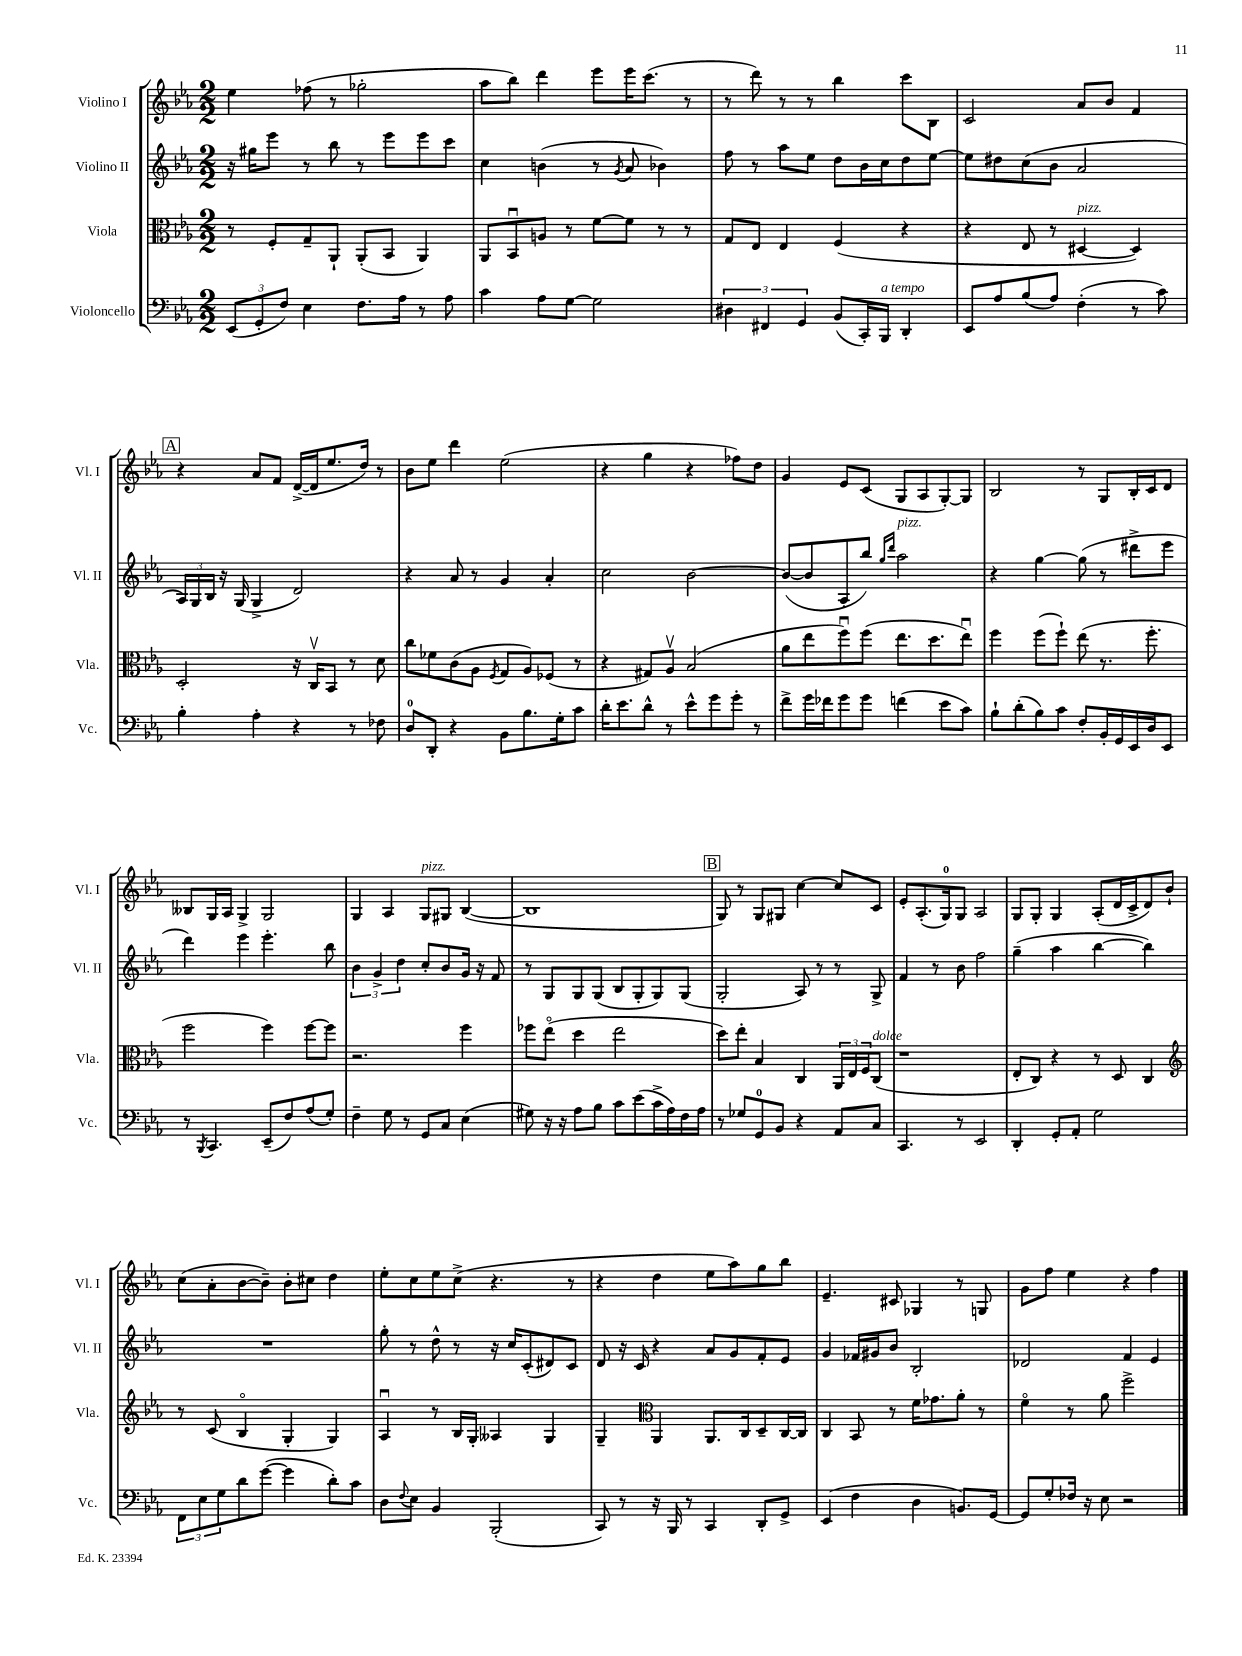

**kern	**kern	**kern	**kern
*staff4	*staff3	*staff2	*staff1
*clefF4	*clefC3	*clefG2	*clefG2
*k[b-e-a-]	*k[b-e-a-]	*k[b-e-a-]	*k[b-e-a-]
*M2/2	*M2/2	*M2/2	*M2/2
(12EE-	8r	16r	4ee-
.	.	16gg#	.
12GG'	.	.	.
.	8F'	8eee-	.
12F)	.	.	.
4E-	8G~	8r	(8ff-
.	8AA-`	8bb-	8r
8.F	(8AA-'	8r	2gg-'
.	8BB-	8eee-	.
16A-	.	.	.
8r	4AA-)	8eee-	.
8A-	.	8ccc	.
=	=	=	=
4c	8AA-	4cc	8aa-
.	8BB-u	.	8bb-)
8A-	8A	(4b	4ddd
[8G	8r	.	.
2G]	[8f	8r	8eee-
.	.	8qg	.
.	8f]	8a-	16eee-
.	.	.	(8.ccc
.	8r	4b-)	.
.	8r	.	8r
=	=	=	=
6D#	8G	8ff	8r
.	8E-	8r	8ddd)
6FF#	.	.	.
.	4E-	8aa-	8r
6GG	.	.	.
.	.	8ee-	8r
(8BB-	(4F	8dd	4bb-
16CC')	.	16b-	.
16BBB-	.	16cc	.
4DD'	4r	8dd	8ccc
.	.	[8ee-	8B-
=	=	=	=
8EE-	4r	8ee-]	2c
8A-	.	8dd#	.
(8B-	8E-	(8cc	.
8A-)	8r	8b-	.
(4F'	[4D#	2a-	8a-
.	.	.	8b-
8r	4D#])	.	4f
8c)	.	.	.
=	=	=	=
4B-'	2D'	24A-)	4r
.	.	24G	.
.	.	24B-	.
.	.	16r	.
.	.	(16G	.
4A-'	.	4G^	8a-
.	.	.	8f
4r	16r	2d)	([16d^
.	16Cv	.	16d]
.	8BB-	.	8.ee-
8r	8r	.	.
.	.	.	16dd)
8F-	8d	.	8r
=	=	=	=
8D	8cc	4r	8b-
8DD'	8f-	.	8ee-
4r	(8c	8a-	4ddd
.	8A-	8r	.
.	8qF	.	.
8BB-	8G	4g	(2ee-
8.B-	8A-)	.	.
.	(8F-	4a-'	.
16G'	.	.	.
8c	8r	.	.
=	=	=	=
16d'	4r	2cc	4r
8.e-	.	.	.
8d^^	8G#)	.	4gg
8r	8A-v	.	.
8e-^^	(2B-	[2b-	4r
8g	.	.	.
8g'	.	.	8ff-)
8r	.	.	8dd
=	=	=	=
8f^	8a-	(8b-_	4g
16g	8ee-	8b-]	.
16f-	.	.	.
8g	8ffu)	8A-'	8e-
8g	(8ff	8bb-)	(8c
.	.	16qqgg	.
.	.	16qqddd	.
(4f	8.ee-	2aa-	8G
.	.	.	8A-
.	8.dd	.	.
8e-	.	.	[8G')
8c)	8ee-u)	.	8G]
=	=	=	=
8B-`	4ff	4r	2B-
(8d'	.	.	.
8B-)	(8ff	[4gg	.
8c	8ff`)	.	.
8F'	(8ee-	(8gg]	8r
16BB-'	8.r	8r	8G
16GG	.	.	.
16EE-	.	8ddd#^	16B-'
16D	8.ff'	.	16c
8EE-	.	8eee-	8d
=	=	=	=
8r	2ff	4ddd)	8B--
8qBBB-	.	.	.
4.CC	.	.	16G
.	.	.	16A-
.	.	4eee-	4G^
(8EE-~	4ff)	4.eee-'	2G
8F)	.	.	.
(8A-	[8ff	.	.
8G')	8ff]	8bb-	.
=	=	=	=
4F~	2.r	6b-	4G
.	.	6g^	.
8G	.	.	4A-
.	.	6dd	.
8r	.	.	.
8GG	.	8cc'	8G
8C	.	8b-	8G#
(4E-	4ff	16g	([4B-
.	.	16r	.
.	.	8f	.
=	=	=	=
8G#)	8ff-	8r	1B-]
16r	(8ee-o	8G	.
16r	.	.	.
8A-	4dd	8G	.
8B-	.	(8G	.
8c	2ee-	8B-	.
(8e-	.	8G'	.
16c^	.	8G)	.
16A-)	.	.	.
16F	.	(8G	.
16A-	.	.	.
=	=	=	=
8r	8dd)	2G'	8G)
8G-	8ee-'	.	8r
8GG	4B-	.	8G
8BB-	.	.	8G#
4r	4C	8A-)	[4cc
.	.	8r	.
8AA-	24AA-	8r	8cc]
.	24E-	.	.
.	24F	.	.
8C	(8C	8G^	8c
=	=	=	=
4.CC	1r	4f	8e-'
.	.	.	(8.A-'
.	.	8r	.
.	.	.	16G)
8r	.	8b-	8G
2EE-	.	2ff	2A-
=	=	=	=
4DD'	8E-'	(4gg~	8G
.	8C)	.	8G'
8GG'	4r	4aa-	4G
8AA-'	.	.	.
2G	8r	[4bb-	(8A-'
.	8D	.	16d
.	.	.	16c^
.	4C	4bb-])	8d)
.	.	.	8b-`
=	=	=	=
*	*clefG2	*	*
12FF	8r	1r	(8cc
12E-	.	.	.
.	(8c	.	8a-'
12G	.	.	.
8d	4B-o	.	[8b-
([8g	.	.	8b-~])
4g]	4G'	.	8b-'
.	.	.	8cc#
8d')	4G)	.	4dd
8c	.	.	.
=	=	=	=
8D	4A-u	8gg'	8ee-'
8qqF	.	.	.
8E-	.	8r	8cc
4BB-	8r	8dd^^	8ee-
.	16B-	8r	(8cc^
.	16G'	.	.
(2BBB-'	4A--	16r	4.r
.	.	16cc	.
.	.	(8c'	.
.	4G	8d#)	.
.	.	8c	8r
=	=	=	=
8CC)	4G~	8d	4r
8r	.	16r	.
.	.	16c	.
*	*clefC3	*	*
16r	4AA-	4r	4dd
16BBB-	.	.	.
8r	.	.	.
4CC	8.AA-	8a-	8ee-
.	.	8g	8aa-)
.	16C	.	.
8DD'	8D~	8f'	8gg
8GG^	[16C	8e-	8bb-
.	16C]	.	.
=	=	=	=
(4EE-	4C	4g	4.e-~
4F	8BB-	16f-	.
.	.	16g#	.
.	8r	8b-	8c#
4D	16f	2B-'	4G-
.	8.g-	.	.
8.BB)	8a-'	.	8r
.	8r	.	8G
[16GG	.	.	.
=	=	=	=
8GG]	4fo	2d-	8g
8G'	.	.	8ff
16F-	8r	.	4ee-
16r	.	.	.
8E-	8a-	.	.
2r	2ff^	4f	4r
.	.	4e-	4ff
==	==	==	==
*-	*-	*-	*-
